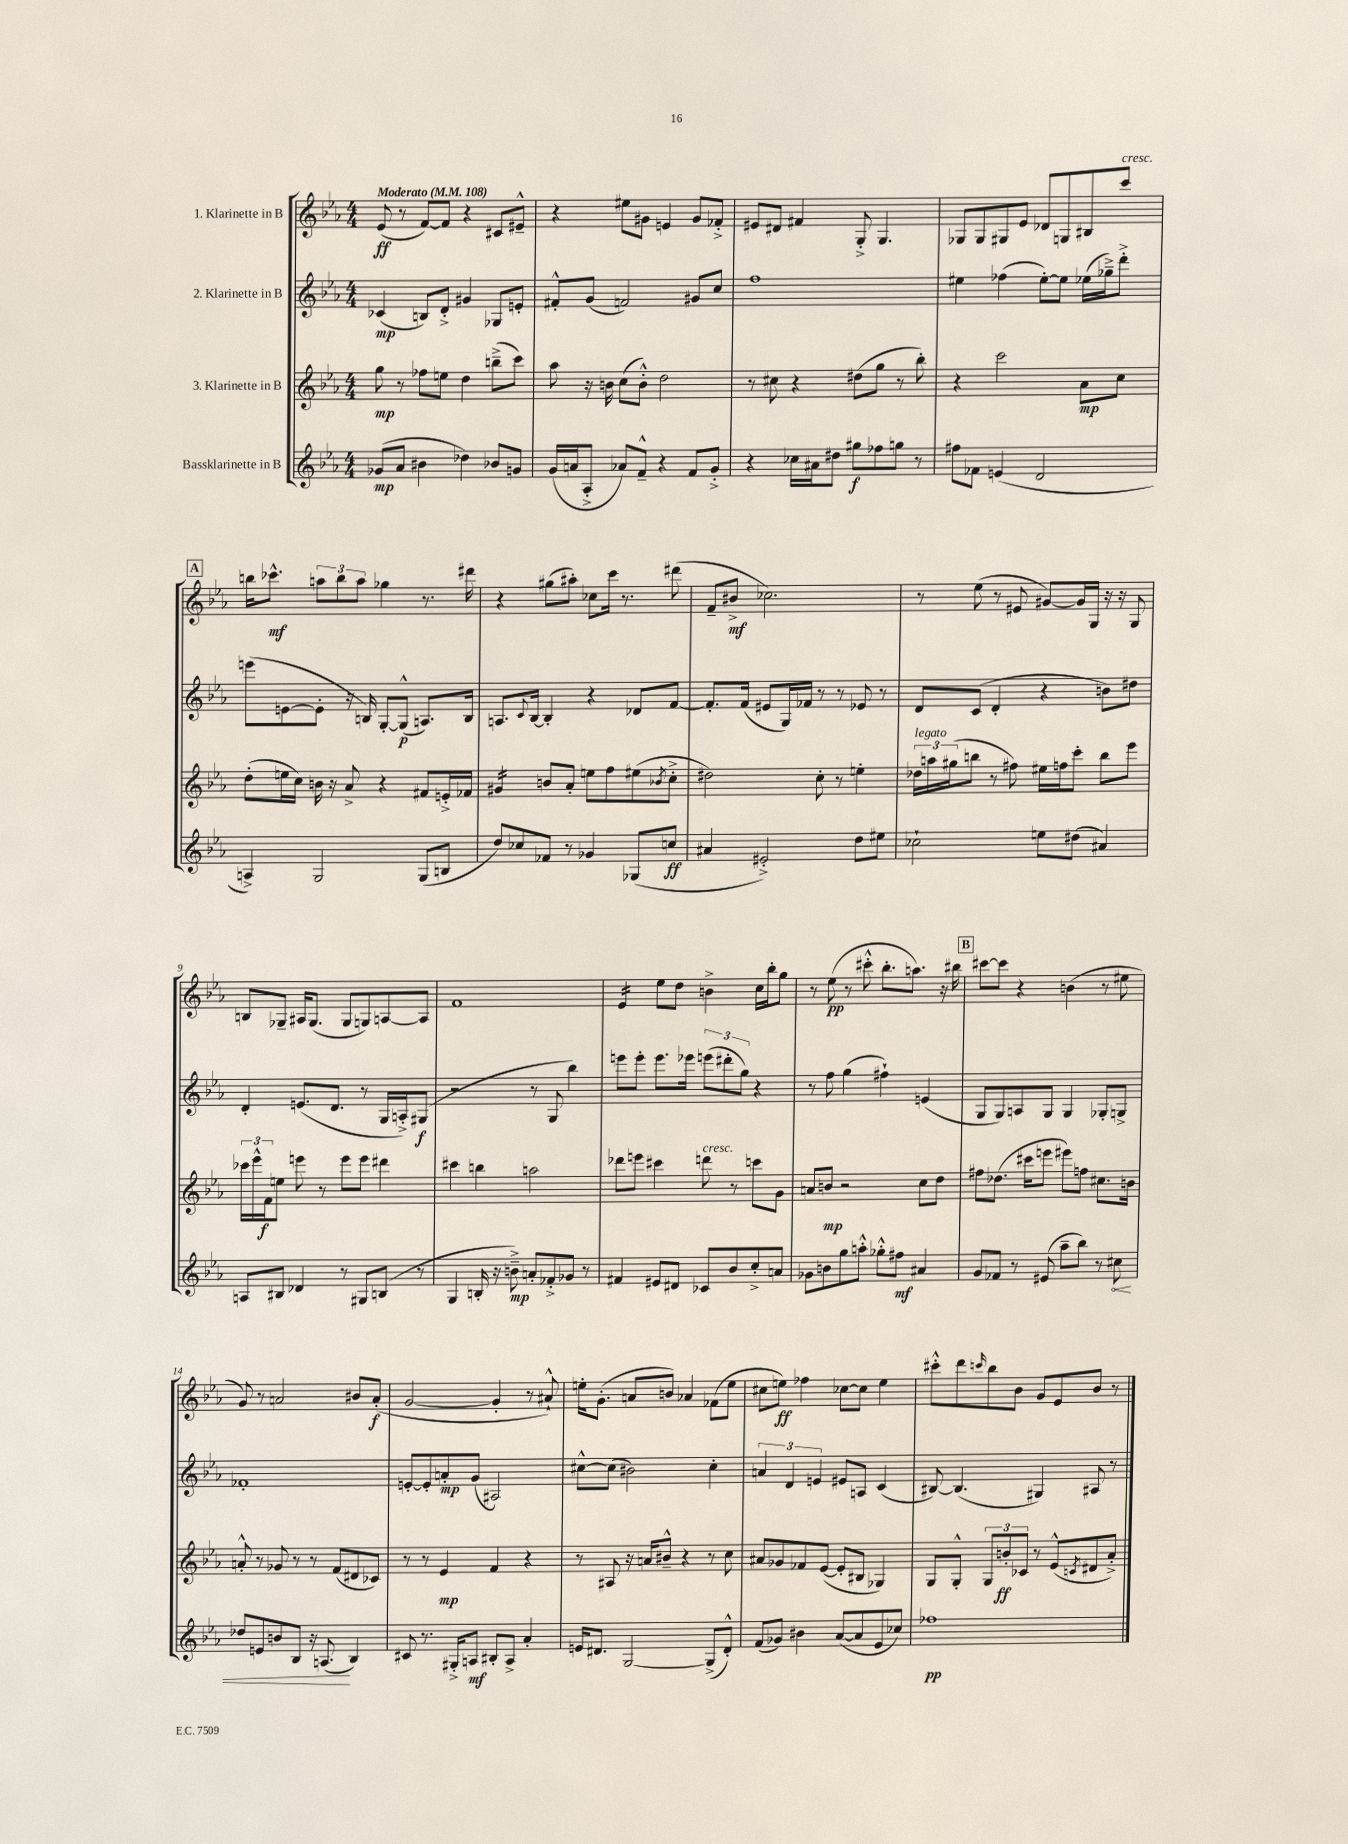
<<
\new StaffGroup <<
\new Staff = "s0" \with { instrumentName = "1. Klarinette in B" } {
    \clef treble \key ees \major \numericTimeSignature \time 4/4 \tempo "Moderato" 4 = 108
    ees'8\ff( r8 f'8~) f'8 r4 cis'8 eis'8---^ |
    r4 eis''8 gis'8 e'4 gis'8 fes'8-.-> |
    eis'8 dis'8 fis'4 g8-.-> g4. |
    ges8 ges8 gis8 ees'8 des'8 g8 bis8 c'''8^\markup { \italic "cresc." } |
    \mark \markup { \box "A" } b''16 ces'''8.-^\mf \tuplet 3/2 { a''8 b''8 a''8 } ges''4 r8. dis'''16 |
    r4 gis''8( ais''8-.) ces''8 c'''16 r8. dis'''8( |
    f'8-- bis'8->\mf ces''2.) |
    r8 ees''8( r8 eis'8 gis'8~) gis'16 g16 r16 r16 g8 |
    b8 ges8-- ais16 ges8.( ges8 g8) a8~ a8 |
    f'1 |
    ees'4:16 ees''8 d''8 b'4-> c''16 bes''16-. g''8 |
    r8 ees''8\pp( r8 cis'''8-.-^ bes''8.-. a''8.) r16 bis''16 |
    \mark \markup { \box "B" } cis'''8~ cis'''8 r4 b'4( r8 eis''8 |
    g'8) r8 a'2 bis'8 a'8-.\f( |
    g'2~ g'4-. r8 ais'8-!-^) |
    e''16-. g'8.-.( a'8 b'8) aes'4 fes'8( e''8 |
    cis''8 e''8\ff) fes''4 ces''8~ ces''8 e''4 |
    cis'''8-.-^ d'''8 \grace { c'''16 } bes''8 bes'8 g'8 ees'8 bes'8 r8 \bar "|." |
}
\new Staff = "s1" \with { instrumentName = "2. Klarinette in B" } {
    \clef treble \key ees \major \numericTimeSignature \time 4/4
    ces'4\mp( b8) d'8-.-> gis'4 ges8 e'8-. |
    fis'8-.-^ g'8( f'2) gis'8 c''8 |
    f''1 |
    eis''4 fes''4( eis''8~-.) eis''8 ees''16( ges''16--->) d'''8-.-> |
    \mark \markup { \box "A" } e'''8( e'8~ e'8-. r16 b16) g8~-. g8-^\p( a8.) b16 |
    a8. \appoggiatura { c'8 } bes16~ bes4-. r4 des'8 f'8~ |
    f'8.-. f'16( eis'8 g16) fes'16 r8 r8 ees'8 r8 |
    d'8 c'8( d'4-. r4 b'8) dis''8 |
    d'4-. e'8.( d'8. r8 g16 a16-.->) gis8\f( |
    r2 r8 g8 bes''4) |
    e'''8 e'''8-. e'''8. ees'''16 \tuplet 3/2 { e'''8( dis'''8-. g''8) } r4 |
    r8 f''8 g''4( fis''4-!) e'4( |
    \mark \markup { \box "B" } g8 g8) a8 g8 g4 ges8-. g8-> |
    fes'1-. |
    e'8~-. e'8-. a'8-.\mp g'8( ais2) |
    cis''8~-^ cis''8( bis'2) cis''4-. |
    \tuplet 3/2 { a'4 d'4 e'4 } eis'8 a8 c'4( |
    bis8~) bis4.( gis4) ais8 r8 \bar "|." |
}
\new Staff = "s2" \with { instrumentName = "3. Klarinette in B" } {
    \clef treble \key ees \major \numericTimeSignature \time 4/4
    g''8\mp r8 fes''8 e''8 d''4 b''8--->( c'''8) |
    aes''8 r16 b'16 c''8( b'8-.-^) d''2 |
    r8 cis''8 r4 dis''8( g''8 r8 bes''8-.) |
    r4 c'''2 aes'8\mp c''8 |
    \mark \markup { \box "A" } d''8-.( e''16 c''16) b'16 r16 aes'8-> r4 fis'8 e'16-.-> fes'16 |
    gis'4:16 b'8 aes'8-. e''8 f''8 eis''8( \acciaccatura { bes'8 } c''8-.-> |
    dis''2) c''8-. r8 e''4-. |
    \tuplet 3/2 { des''16^\markup { \italic "legato" } a''16 gis''16( } b''8 r8 fis''8) eis''16 f''16 c'''8-. b''8 ees'''8 |
    \tuplet 3/2 { ces'''16 ees'''16-^ f'16\f } e''8 e'''8 r8 e'''8 e'''8 dis'''4 |
    cis'''4 b''4 a''2 |
    des'''8 e'''8 cis'''4 d'''8^\markup { \italic "cresc." } r8 c'''8 g'8 |
    a'8 b'8\mp r2 c''8 d''8 |
    \mark \markup { \box "B" } fis''8 des''8.( cis'''16 e'''8 eis'''8) f''8 cis''8. b'16 |
    a'8-.-^ r8 ges'8 r8 r8 f'8( dis'8 ces'8) |
    r8 r8 ees'4\mp f'4 r4 |
    r8 ais8 r16 a'16 bis'8---^ r4 r8 c''8 |
    ais'8 ges'8 fes'8 ees'8~( ees'8-. bis8 ges4) |
    g8 g8-.-^ \tuplet 3/2 { g8 b'8-.\ff ces'8 } r8 ees'8-^( \acciaccatura { c'8 } dis'8 aes'8-.->) \bar "|." |
}
\new Staff = "s3" \with { instrumentName = "Bassklarinette in B" } {
    \clef treble \key ees \major \numericTimeSignature \time 4/4
    ges'8\mp( aes'8 bis'4 des''4) bes'8 g'8 |
    g'16( a'16 aes8-.-> aes'8) f'8---^ r4 f'8 g'8-.-> |
    r4 ces''16 ais'16 dis''8 gis''8\f fes''8 g''8 r8 |
    fis''8 fes'8 e'4( d'2 |
    \mark \markup { \box "A" } a4->) g2 g8( b8 |
    d''8) ces''8 fes'8 r8 ges'4 ges8( c''8\ff |
    ais'4 eis'2-.->) d''8 eis''8 |
    ces''2-! e''8 dis''8( ais'4) |
    a8 bis8 des'4 r8 gis8 b8( r8 |
    g4 b16-. r16 b'8--->\mp) a'8-. fes'8-.-> ges'8 r8 |
    fis'4 eis'8 dis'8 ces'8 bes'8 c''8-.-> a'8 |
    ges'8 b'8 g''8 a''8-.-^ ges''8-.-^ fis''8\mf ais'4 |
    \mark \markup { \box "B" } g'8 fes'8 r8 eis'8( aes''8-- bes''8) r8 \once \override Hairpin.circled-tip = ##t cis''8\< |
    des''8 e'8 b'8 bes8 r16 a8.\!( bes4) |
    cis'8 r8. gis16-.-> a8\mf bis8-. a8-> aes'4-. |
    e'16 dis'8. g2~ g8->( dis'8-.-^) |
    f'8( ges'8) bis'4 aes'8~( aes'8 ees'8 ces''8) |
    fes''1\pp \bar "|." |
}
>>
>>
